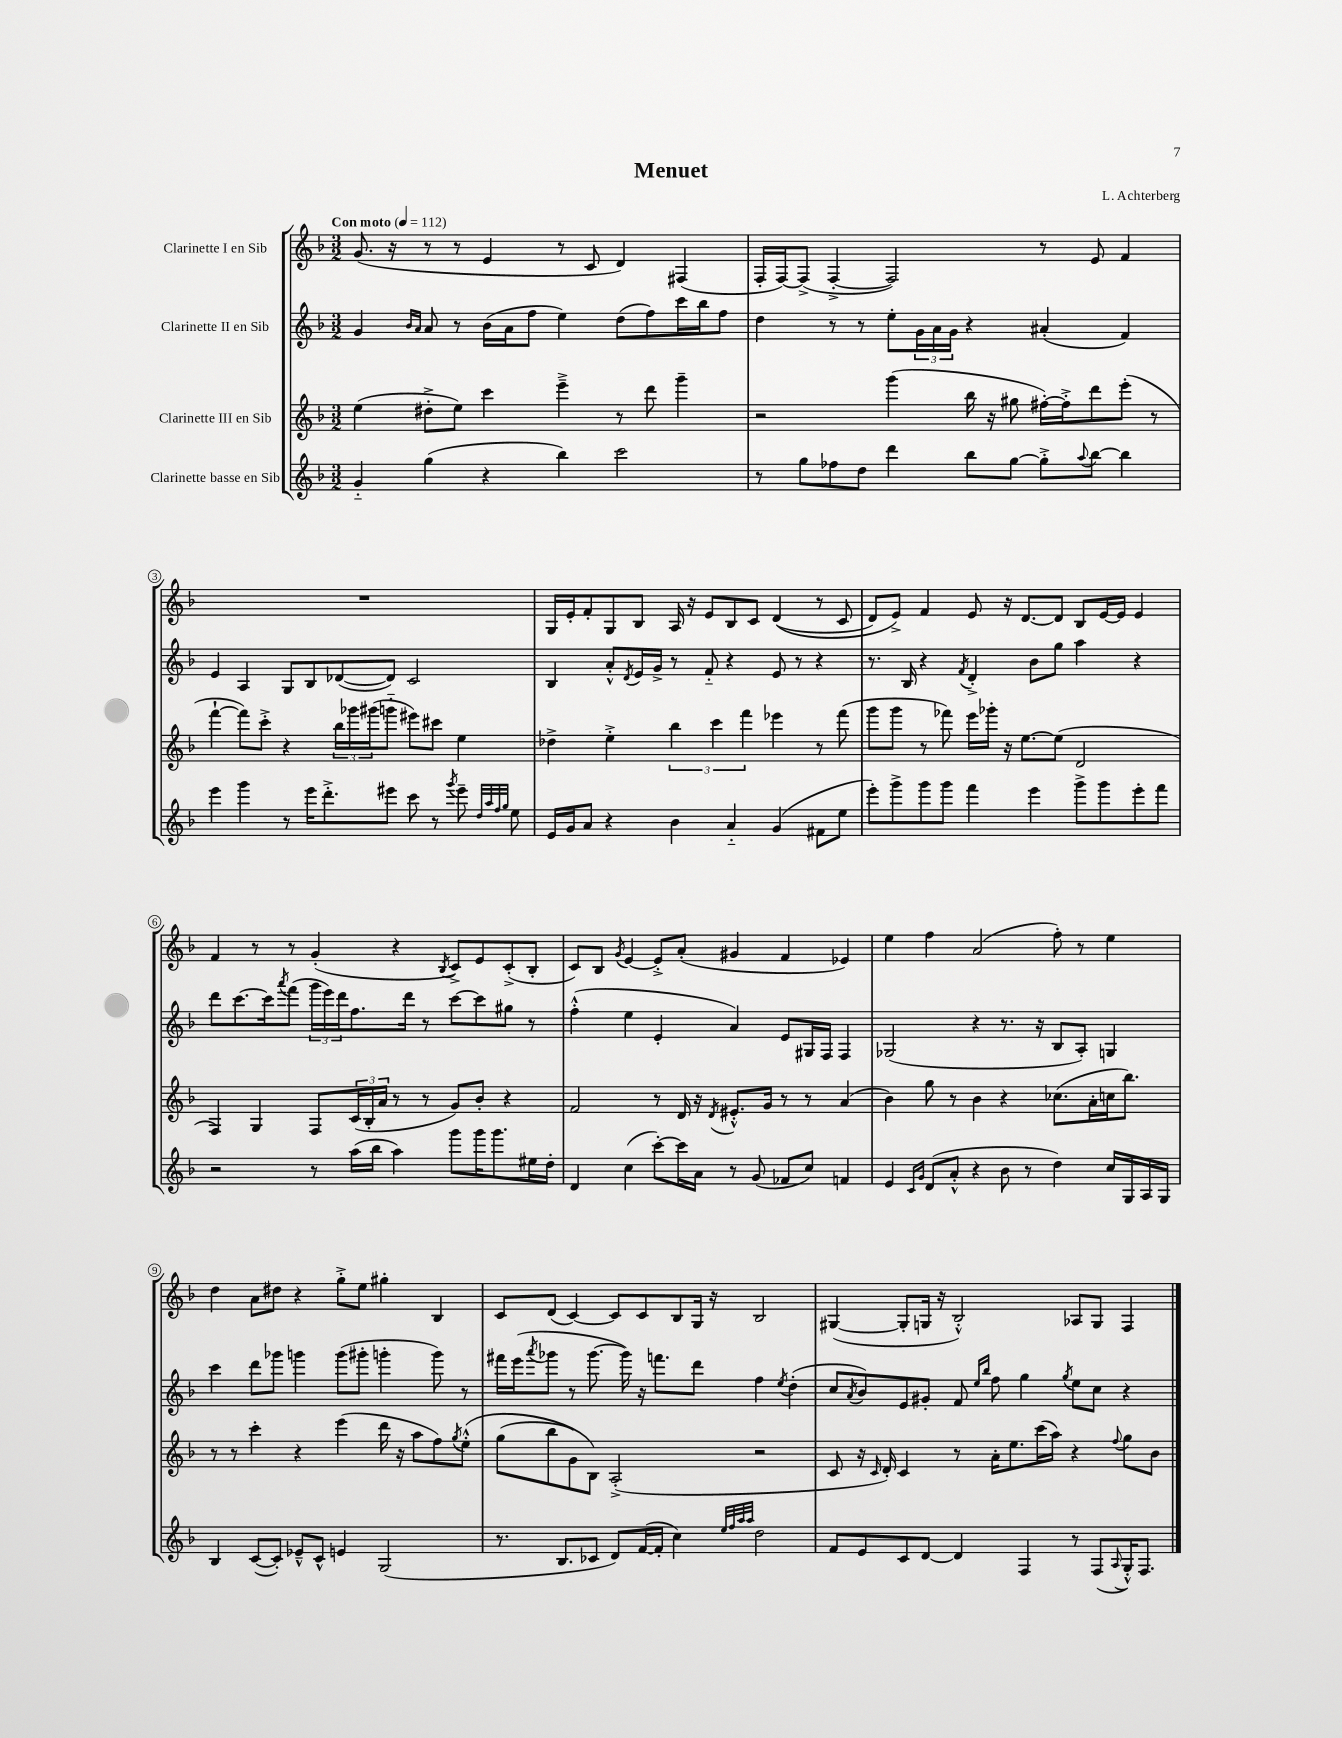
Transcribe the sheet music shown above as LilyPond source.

\header { title = "Menuet" composer = "L. Achterberg" }
<<
\new StaffGroup <<
\new Staff = "s0" \with { instrumentName = "Clarinette I en Sib" } {
    \clef treble \key f \major \numericTimeSignature \time 3/2 \tempo "Con moto" 4 = 112
    g'8.( r16 r8 r8 e'4 r8 c'8 d'4) fis4( |
    f16-. f16~) f8->( f4~-.-> f2) r8 e'8 f'4 |
    R1. |
    g16 e'16-. f'8-. g8 bes8 a16 r16 e'8 bes8 c'8 d'4(\( r8 c'8 |
    d'8) e'8->\) f'4 e'8 r16 d'8.~ d'8 bes8 e'16~ e'16 e'4 |
    f'4 r8 r8 g'4-.( r4 \acciaccatura { bes8 } c'8->) e'8 c'8-.->( bes8-. |
    c'8) bes8 \acciaccatura { g'8 } e'4~ e'8-.-> a'8-.( gis'4 f'4 ees'4) |
    e''4 f''4 a'2( f''8-.) r8 e''4 |
    d''4 a'8 dis''8 r4 g''8-.-> e''8 gis''4-. bes4 |
    c'8 d'8( c'4~) c'8 c'8 bes8 g16 r16 bes2 |
    gis4~( gis8-. g16 r16 bes2-.-^) aes8 g8 f4 \bar "|." |
}
\new Staff = "s1" \with { instrumentName = "Clarinette II en Sib" } {
    \clef treble \key f \major \numericTimeSignature \time 3/2
    g'4 \grace { bes'16 a'16 } a'8 r8 bes'16( a'16 f''8 e''4) d''8( f''8) c'''16 bes''16 f''8 |
    d''4 r8 r8 e''8-. \tuplet 3/2 { g'16 a'16 g'16 } r4 ais'4-.( f'4) |
    e'4 a4 g8 bes8 des'8~( des'8) c'2 |
    bes4 a'8-.-^ \acciaccatura { d'8 } e'16 g'16-> r8 f'8-_ r4 e'8 r8 r4 |
    r8. bes16 r4 \acciaccatura { f'8 } d'4-.-> bes'8 g''8 a''4 r4 |
    d'''8 c'''8.~ c'''16 \acciaccatura { a'''8 } f'''8( \tuplet 3/2 { g'''16 e'''16) d'''16 } f''8. d'''16 r8 c'''8~ c'''8 gis''8 r8 |
    f''4-.-^( e''4 e'4-. a'4) e'8 gis16 f16 f4 |
    ges2( r4 r8. r16 bes8 a8-.) g4 |
    c'''4 d'''8 ges'''8 g'''4 g'''8( gis'''8-. g'''4-. g'''8) r8 |
    fis'''16 e'''16( \acciaccatura { a'''8 } ges'''8 r8 ges'''8.~ ges'''16) r16 f'''8. d'''8 f''4 \acciaccatura { e''8 } d''4-.( |
    c''8 \acciaccatura { a'8 } bes'8) e'8 gis'8-. f'8 \grace { e''16 bes''16 } f''8 g''4 \acciaccatura { g''8 } e''8 c''8 r4 \bar "|." |
}
\new Staff = "s2" \with { instrumentName = "Clarinette III en Sib" } {
    \clef treble \key f \major \numericTimeSignature \time 3/2
    e''4( dis''8-.-> e''8) c'''4 e'''4---> r8 d'''8 g'''4-- |
    r2 g'''4( bes''16 r16 gis''8 fis''16~-.) fis''16-.-> d'''8 e'''8-.( r8 |
    f'''4~-! f'''8) c'''8-.-> r4 \tuplet 3/2 { bes''16 ges'''16 gis'''16( } g'''8-_ eis'''8) cis'''8 e''4 |
    des''4-> e''4-.-> \tuplet 3/2 { bes''4 c'''4 f'''4 } ees'''4 r8 f'''8( |
    g'''8 g'''8 r8 fes'''8) e'''16 ges'''16-. r16 e''8.~ e''8( d'2 |
    f4) g4 f8 \tuplet 3/2 { c'16( bes16-. a'16 } r8 r8 g'8) bes'8-. r4 |
    f'2 r8 d'16 r16 \acciaccatura { d'8 } eis'8.-.-^ g'16 r8 r8 a'4( |
    bes'4) g''8 r8 bes'4 r4 ces''8.( a'16-. c''16 bes''8.) |
    r8 r8 c'''4-. r4 e'''4( d'''16 r16 a''8 f''8) \acciaccatura { g''8 } e''8-.-^\( |
    g''8( bes''8 g'8) bes8\) a2-.->( r2 |
    c'8 r16 \grace { c'16 } d'16-.) c'4 r8 a'16-. e''8. c'''16( a''16) r4 \appoggiatura { f''8 } g''8 bes'8 \bar "|." |
}
\new Staff = "s3" \with { instrumentName = "Clarinette basse en Sib" } {
    \clef treble \key f \major \numericTimeSignature \time 3/2
    g'4-_ g''4( r4 bes''4) c'''2 |
    r8 g''8 fes''8 d''8 d'''4 bes''8 g''8~ g''8-.-> \appoggiatura { a''8 } bes''8~ bes''4 |
    e'''4 g'''4 r8 e'''16 d'''8.-.-> eis'''8 c'''8 r8 \acciaccatura { g'''8 } eis'''8-- \grace { d''32 a''32 f''32 g''32 } e''8 |
    e'16 g'16 a'8 r4 bes'4 a'4-_ g'4( fis'8 e''8 |
    e'''8-.) g'''8-> g'''8 g'''8 f'''4 e'''4 g'''8-> g'''8 e'''8-. f'''8 |
    r2 r8 a''16( bes''16 a''4) g'''8 g'''16 g'''8. eis''16 d''16-. |
    d'4 c''4( c'''8~-.) c'''16 a'16 r8 g'8( fes'8 c''8) f'4 |
    e'4 \grace { c'16 g'16 } d'8( a'8-.-^ r4 bes'8 r8 d''4) c''16 g16 a16 g16 |
    bes4 c'8~( c'8-.) ees'8---^ c'8-^ e'4 g2( |
    r8. bes8. ces'8 d'8) f'16~( f'16-. c''4) \grace { e''32 f''32 a''32 a''32 } d''2 |
    f'8 e'8 c'8 d'8~ d'4 f4 r8 f8( \appoggiatura { a8 } g16-.-^) f8. \bar "|." |
}
>>
>>
\layout { \context { \Score \override BarNumber.stencil = #(make-stencil-circler 0.1 0.3 ly:text-interface::print) } }
